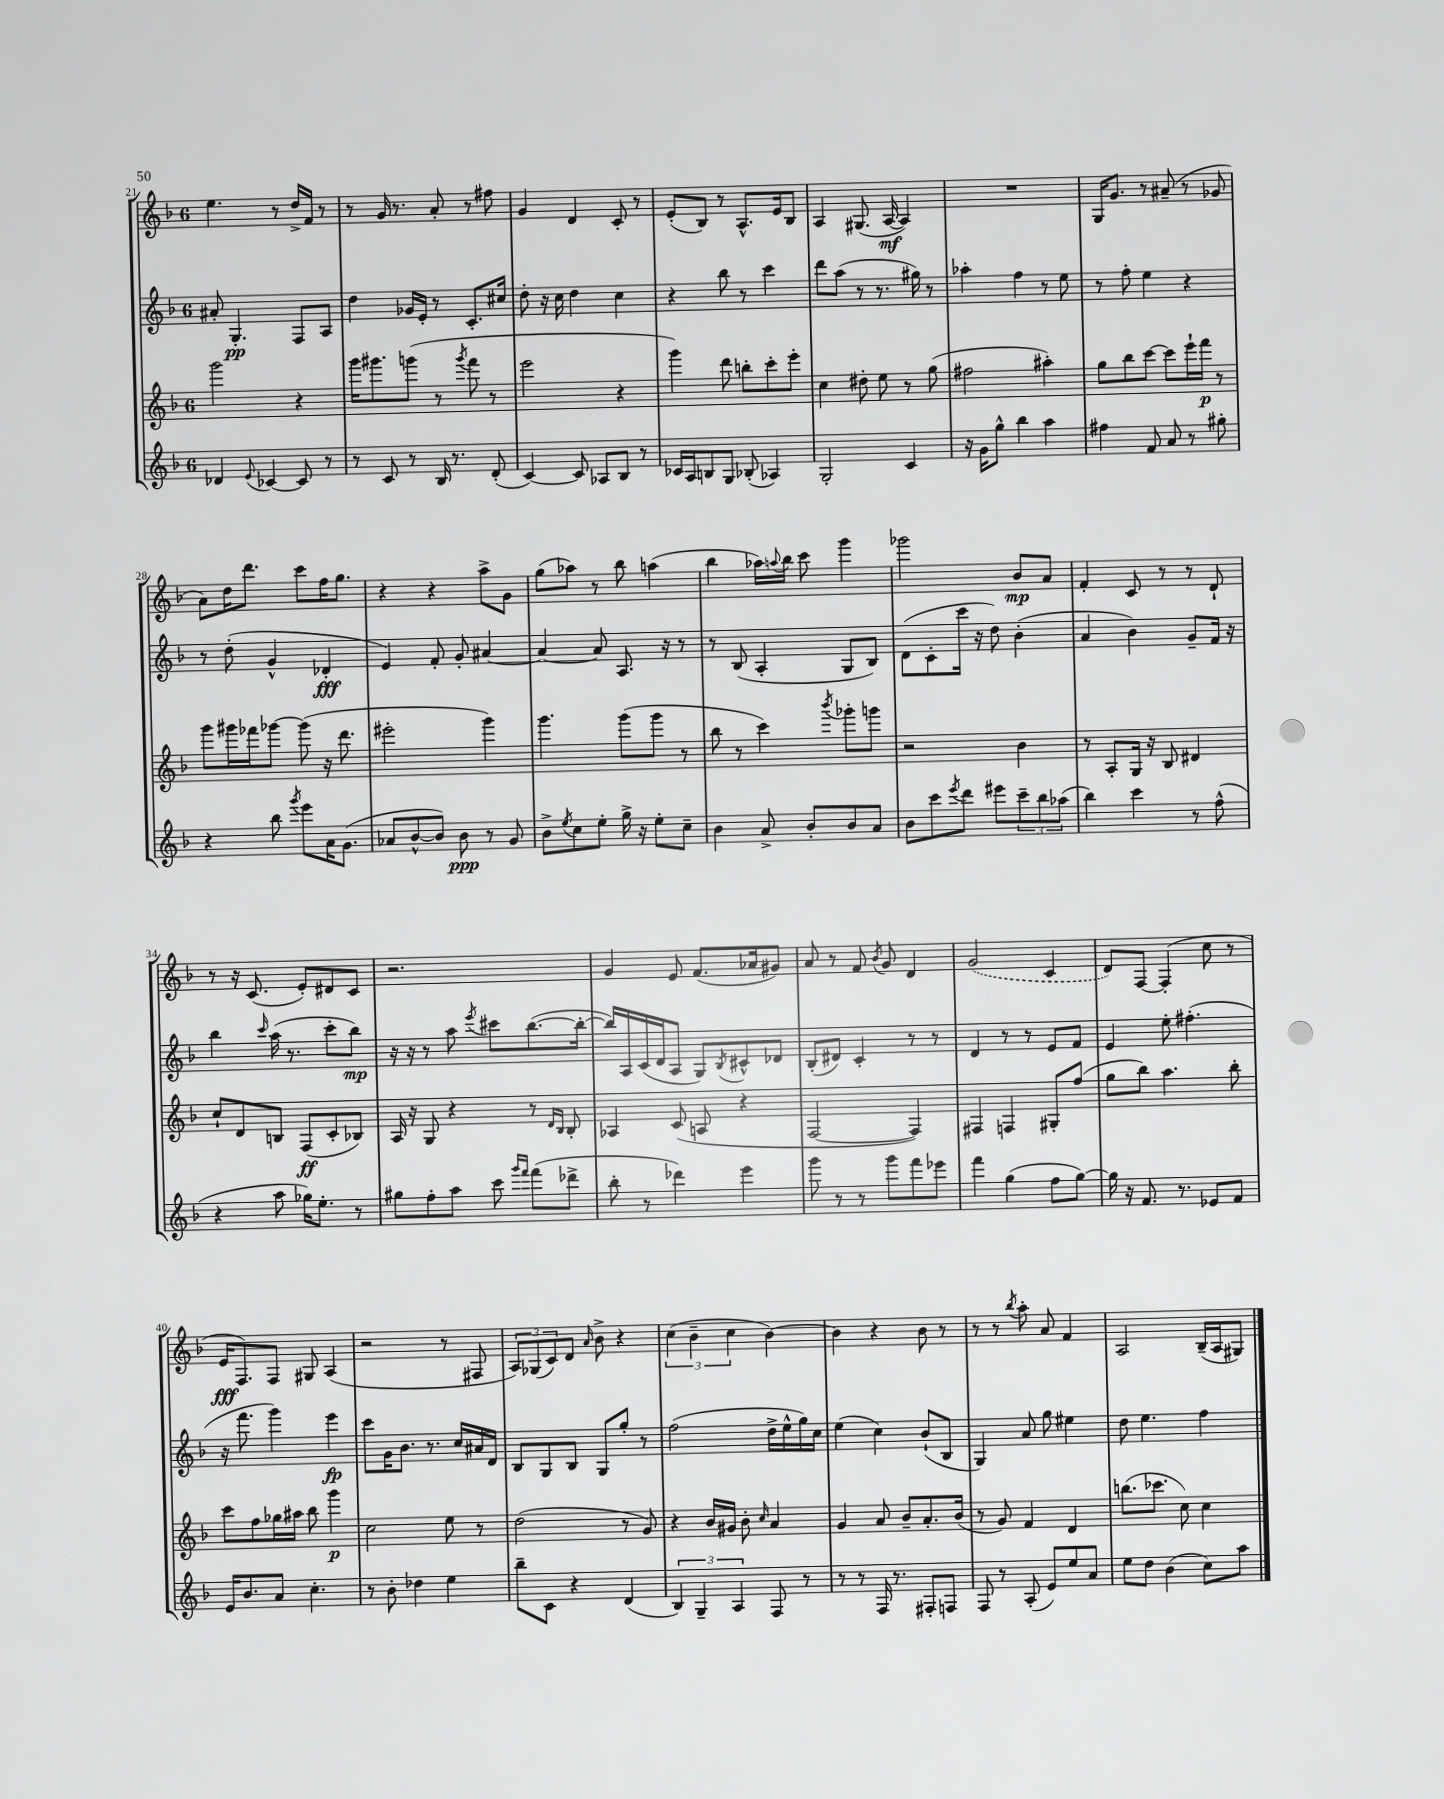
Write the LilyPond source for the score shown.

<<
\new StaffGroup <<
\new Staff = "s0" {
    \clef treble \key f \major \once \override Staff.TimeSignature.style = #'single-digit \time 6/8
    e''4. r8 d''16-> f'16 r8 |
    r8 g'16 r8. a'8-. r8 fis''8 |
    g'4 d'4 c'8-. r8 |
    e'8-.( bes8) r8 a8.-^ e'16 bes8 |
    a4 gis8.( a16~\mf a4) |
    R2. |
    g16 g'8. r8 ais'8--( r8 ges'8 |
    a'8) d''16 d'''8. c'''8 f''16 g''8. |
    r4 r4 a''8-> g'8 |
    g''8( aes''8) r8 bes''8 a''4( |
    bes''4 aes''16) \appoggiatura { a''8 } bes''16 c'''8 g'''4 |
    ges'''2 bes'8\mp a'8 |
    f'4-. c'8 r8 r8 d'8-! |
    r8 r16 c'8.( e'8-.) dis'8 c'8 |
    r2. |
    g'4 e'8 f'8.( aes'16 gis'8) |
    a'8 r8 f'8 \acciaccatura { bes'8 } g'8 d'4 |
    \once \slurDashed g'2( c'4 |
    d'8) f8~ f4-.( c''8 r8 |
    e'16\fff f8.) f8 gis8 a4( |
    r2 r8 fis8 |
    \tuplet 3/2 { a8) ges8( c'8) } d'8 \grace { a'16 } bes'8-> r4 |
    \tuplet 3/2 { c''4( bes'4-- c''4 } bes'4~) |
    bes'4 r4 bes'8 r8 |
    r8 r8 \acciaccatura { bes''8 } a''8-. a'8 f'4 |
    a2 bes16--( a16 gis8) \bar "|." |
}
\new Staff = "s1" {
    \clef treble \key f \major \once \override Staff.TimeSignature.style = #'single-digit \time 6/8
    ais'8-. g4.-.\pp f8 a8 |
    d''4 ges'16 e'16-. r8 c'8.-. cis''16 |
    d''8-. r16 c''16 d''4 c''4 |
    r4 bes''8 r8 c'''4 |
    d'''8 a''8( r8 r8. gis''16) r8 |
    aes''4-. f''4 r8 e''8 |
    r8 f''8-. e''4 r4 |
    r8 d''8-.( g'4-^ des'4-.\fff |
    e'4) f'8-. g'8-. ais'4~ |
    ais'4~ ais'8 a8. r16 r8 |
    r8 bes8( a4-. g8 bes8) |
    d'8( c'8-. c'''16 r16 d''8) bes'4-.( |
    a'4 bes'4) g'8-- f'16 r16 |
    bes''4 \grace { c'''16 } a''16( r8. c'''8-. bes''8\mp) |
    r16 r16 r8 a''8 \acciaccatura { e'''8 } cis'''8 bes''8.~( bes''16~-. |
    bes''16) a16 c'16( d'16 a8 g8) \acciaccatura { bes8 } cis'8-^ des'8 |
    bes8-.( dis'8) c'4-. r8 r8 |
    d'4 r8 r8 e'8 f'8 |
    e'4 e''8-. fis''4.-.( |
    r16 f'''8. g'''4) e'''4\fp |
    c'''8 g'16 bes'8. r8. c''16 ais'16 d'16 |
    bes8 g8 bes8 g8 g''8-. r8 |
    f''2( d''16-> e''16-^ g''16) c''16 |
    e''4( c''4) bes'8-!( bes8 |
    g4) a'8 g''8 eis''4 |
    d''8 e''4. f''4 \bar "|." |
}
\new Staff = "s2" {
    \clef treble \key f \major \once \override Staff.TimeSignature.style = #'single-digit \time 6/8
    g'''2 r4 |
    g'''16 gis'''8. g'''8( r8 \acciaccatura { g'''8 } f'''8 r8 |
    e'''2 r4 |
    g'''4) d'''8 b''8-. c'''8-. e'''8-. |
    c''4 dis''8-. e''8 r8 g''8( |
    fis''2 ais''4-.) |
    g''8 bes''8 c'''8~ c'''8 e'''16-! f'''16\p r8 |
    g'''8 gis'''16 fes'''16 ges'''8~ ges'''8( r16 d'''8. |
    eis'''2-. g'''4) |
    g'''4. g'''8( g'''8 r8 |
    bes''8 r8 c'''4) \acciaccatura { bes'''8 } ges'''8-. g'''8 |
    r2 bes'4 |
    r8 a8-. g16 r16 bes8 dis'4 |
    c''8-! d'8 b8 f8\ff( c'8-. bes8) |
    a16 r16 g8 r4 r8 \grace { d'16 bes16 } bes8-. |
    aes4 c'8( a8 r4 |
    f2~ f4) |
    fis4 f4 gis8-. f''8( |
    g''8 bes''8) a''4. bes''8-. |
    c'''8 f''8 ges''16 ais''16 bes''8 g'''4\p |
    c''2 e''8 r8 |
    d''2( r8 g'8) |
    r4 bes'16 gis'16 bes'8-. \grace { c''16 } a'4 |
    g'4 a'8 bes'8-- a'8.-. bes'16( |
    r8 g'8) f'4 d'4 |
    b''8.( ces'''8. c''8) c''4 \bar "|." |
}
\new Staff = "s3" {
    \clef treble \key f \major \once \override Staff.TimeSignature.style = #'single-digit \time 6/8
    des'4 \appoggiatura { e'8 } ces'4~ ces'8 r8 |
    r8 c'8 r8 bes16 r8. d'8-.( |
    c'4~) c'8 aes8 bes8 r8 |
    ces'16 a16 b8 g8 bes8-.( aes4) |
    g2-. c'4 |
    r16 g'16 g''8-^ bes''4 a''4 |
    fis''4 f'8 a'8 r8 gis''8-. |
    r4 bes''8 \acciaccatura { g'''8 } e'''8 a'16 g'8.( |
    aes'8 bes'8~-^ bes'8) bes'8\ppp r8 g'8 |
    bes'8-> \acciaccatura { e''8 } c''8 e''8-. g''16-> r16 e''8-. c''8-- |
    bes'4 a'8-> bes'8-. bes'8 a'8 |
    bes'8 c'''8 \acciaccatura { e'''8 } d'''8 eis'''8 \tuplet 3/2 { c'''8-- bes''8 aes''8( } |
    bes''4) c'''4 r8 f''8-^( |
    r4 a''8 ges''16) e''8.-. r8 |
    gis''8 f''8-. a''8 c'''8 \grace { g'''16 f'''16 } f'''8( des'''8-> |
    bes''8-. r8 des'''4) e'''4 |
    g'''8 r8 r8 g'''8 f'''8 ees'''8 |
    f'''4 g''4( f''8 g''8~) |
    g''16 r16 f'8. r8. ees'8 f'8 |
    e'16 bes'8. a'8 c''4.-. |
    r8 bes'8-. des''4 e''4 |
    bes''8-- c'8 r4 d'4( |
    \tuplet 3/2 { bes4) g4-- a4 } f8 r8 |
    r8 r8 f16 r8. fis8-. f8 |
    f8 r8 a8-.( e'8) e''8 a'8 |
    e''8 d''8 bes'4( c''8) a''8 \bar "|." |
}
>>
>>
\layout { \context { \Score currentBarNumber = #21 } }
